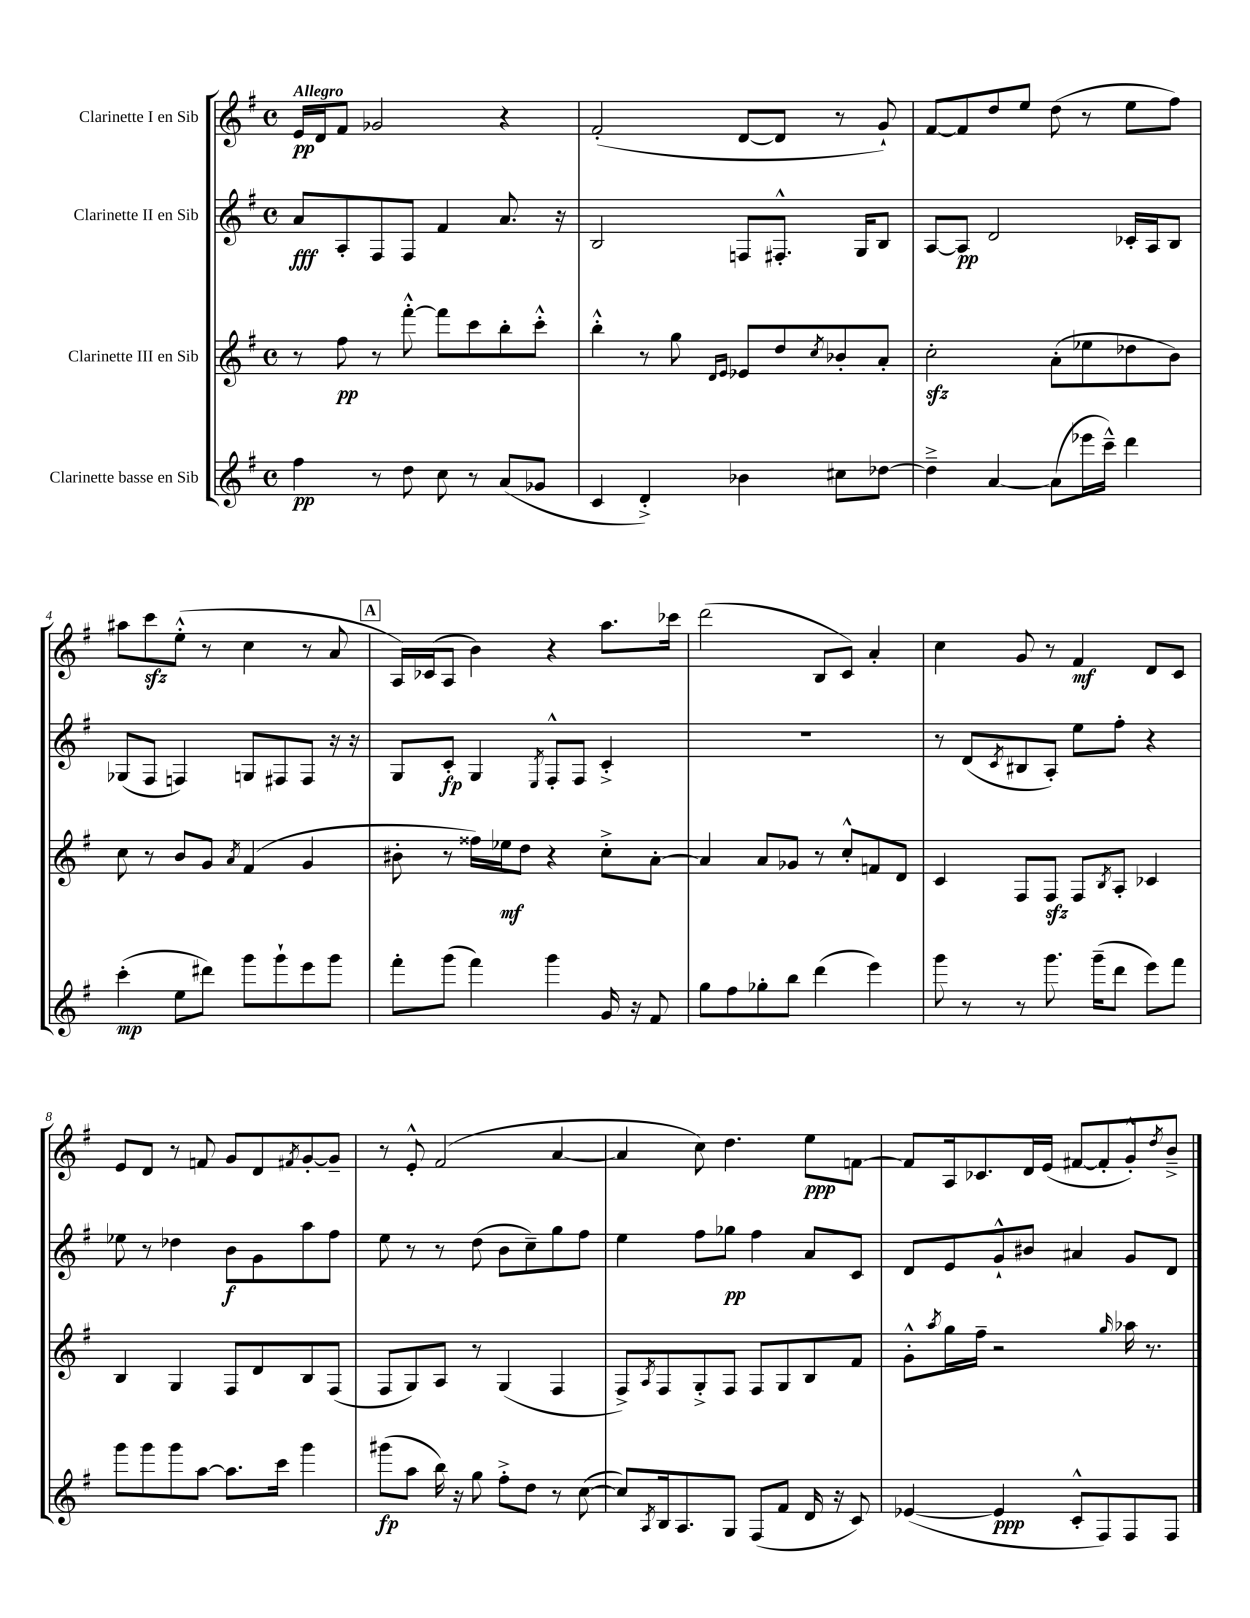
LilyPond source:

<<
\new StaffGroup <<
\new Staff = "s0" \with { instrumentName = "Clarinette I en Sib" } {
    \clef treble \key g \major \defaultTimeSignature \time 4/4 \tempo "Allegro"
    e'16\pp d'16 fis'8 ges'2 r4 |
    fis'2-.( d'8~ d'8 r8 g'8-!) |
    fis'8~ fis'8 d''8 e''8 d''8( r8 e''8 fis''8) |
    ais''8 c'''8\sfz e''8-.-^( r8 c''4 r8 a'8 |
    \mark \markup { \box "A" } a16) ces'16( a8 b'4) r4 a''8. ces'''16 |
    d'''2( b8 c'8) a'4-. |
    c''4 g'8 r8 fis'4\mf d'8 c'8 |
    e'8 d'8 r8 f'8 g'8 d'8 \acciaccatura { fis'8 } g'8~-. g'8-- |
    r8 e'8-.-^ fis'2( a'4~ |
    a'4 c''8) d''4. e''8\ppp f'8~ |
    f'8 a16 ces'8. d'16 e'16( fis'8~ fis'8-. g'8-.-^) \acciaccatura { d''8 } b'8---> \bar "|." |
}
\new Staff = "s1" \with { instrumentName = "Clarinette II en Sib" } {
    \clef treble \key g \major \defaultTimeSignature \time 4/4
    a'8\fff a8-. fis8 fis8 fis'4 a'8. r16 |
    b2 f8 fis8.-.-^ g16 b8 |
    a8~ a8\pp d'2 ces'16-. a16 b8 |
    ges8( fis8 f4) g8 fis8 fis8 r16 r16 |
    \mark \markup { \box "A" } g8 c'8-.\fp g4 \acciaccatura { e8 } fis8-.-^ fis8 c'4-.-> |
    R1 |
    r8 d'8( \acciaccatura { c'8 } bis8 a8-.) e''8 fis''8-. r4 |
    ees''8 r8 des''4 b'8\f g'8 a''8 fis''8 |
    e''8 r8 r8 d''8( b'8 c''8--) g''8 fis''8 |
    e''4 fis''8 ges''8\pp fis''4 a'8 c'8 |
    d'8 e'8 g'8-!-^ bis'8 ais'4 g'8 d'8 \bar "|." |
}
\new Staff = "s2" \with { instrumentName = "Clarinette III en Sib" } {
    \clef treble \key g \major \defaultTimeSignature \time 4/4
    r8 fis''8\pp r8 fis'''8~-.-^ fis'''8 c'''8 b''8-. c'''8-.-^ |
    b''4-.-^ r8 g''8 \grace { d'16 e'16 } ees'8 d''8 \acciaccatura { c''8 } bes'8-. a'8-. |
    c''2-.\sfz a'8-.( ees''8 des''8 b'8) |
    c''8 r8 b'8 g'8 \acciaccatura { a'8 } fis'4( g'4 |
    \mark \markup { \box "A" } bis'8-. r8 fisis''16) ees''16\mf d''8 r4 c''8-.-> a'8~-. |
    a'4 a'8 ges'8 r8 c''8-.-^ f'8 d'8 |
    c'4 fis8 fis8\sfz fis8 \acciaccatura { b8 } a8-. ces'4 |
    b4 g4 fis8 d'8 b8 fis8( |
    fis8 g8) a8 r8 g4( fis4 |
    fis8->) \acciaccatura { a8 } fis8 g8-.-> fis8 fis8 g8 b8 fis'8 |
    g'8-.-^ \acciaccatura { a''8 } g''16 fis''16-- r2 \grace { g''16 } aes''16 r8. \bar "|." |
}
\new Staff = "s3" \with { instrumentName = "Clarinette basse en Sib" } {
    \clef treble \key g \major \defaultTimeSignature \time 4/4
    fis''4\pp r8 d''8 c''8 r8 a'8( ges'8 |
    c'4 d'4-.->) bes'4 cis''8 des''8~ |
    des''4---> a'4~ a'8( ees'''16 c'''16---^) d'''4 |
    c'''4-.\mp( e''8 dis'''8) g'''8 g'''8-! e'''8 g'''8 |
    \mark \markup { \box "A" } fis'''8-. g'''8( fis'''4) g'''4 g'16 r16 fis'8 |
    g''8 fis''8 ges''8-. b''8 d'''4( e'''4) |
    g'''8 r8 r8 g'''8. g'''16--( d'''8 e'''8) fis'''8 |
    g'''8 g'''8 g'''8 a''8~ a''8. c'''16 g'''4 |
    gis'''8\fp( a''8 b''16) r16 g''8 fis''8-.-> d''8 r8 c''8~( |
    c''8) \acciaccatura { a8 } b16 a8. g8 fis8( fis'8 d'16 r16 c'8) |
    ees'4~( ees'4\ppp c'8-.-^ fis8) fis8 fis8 \bar "|." |
}
>>
>>
